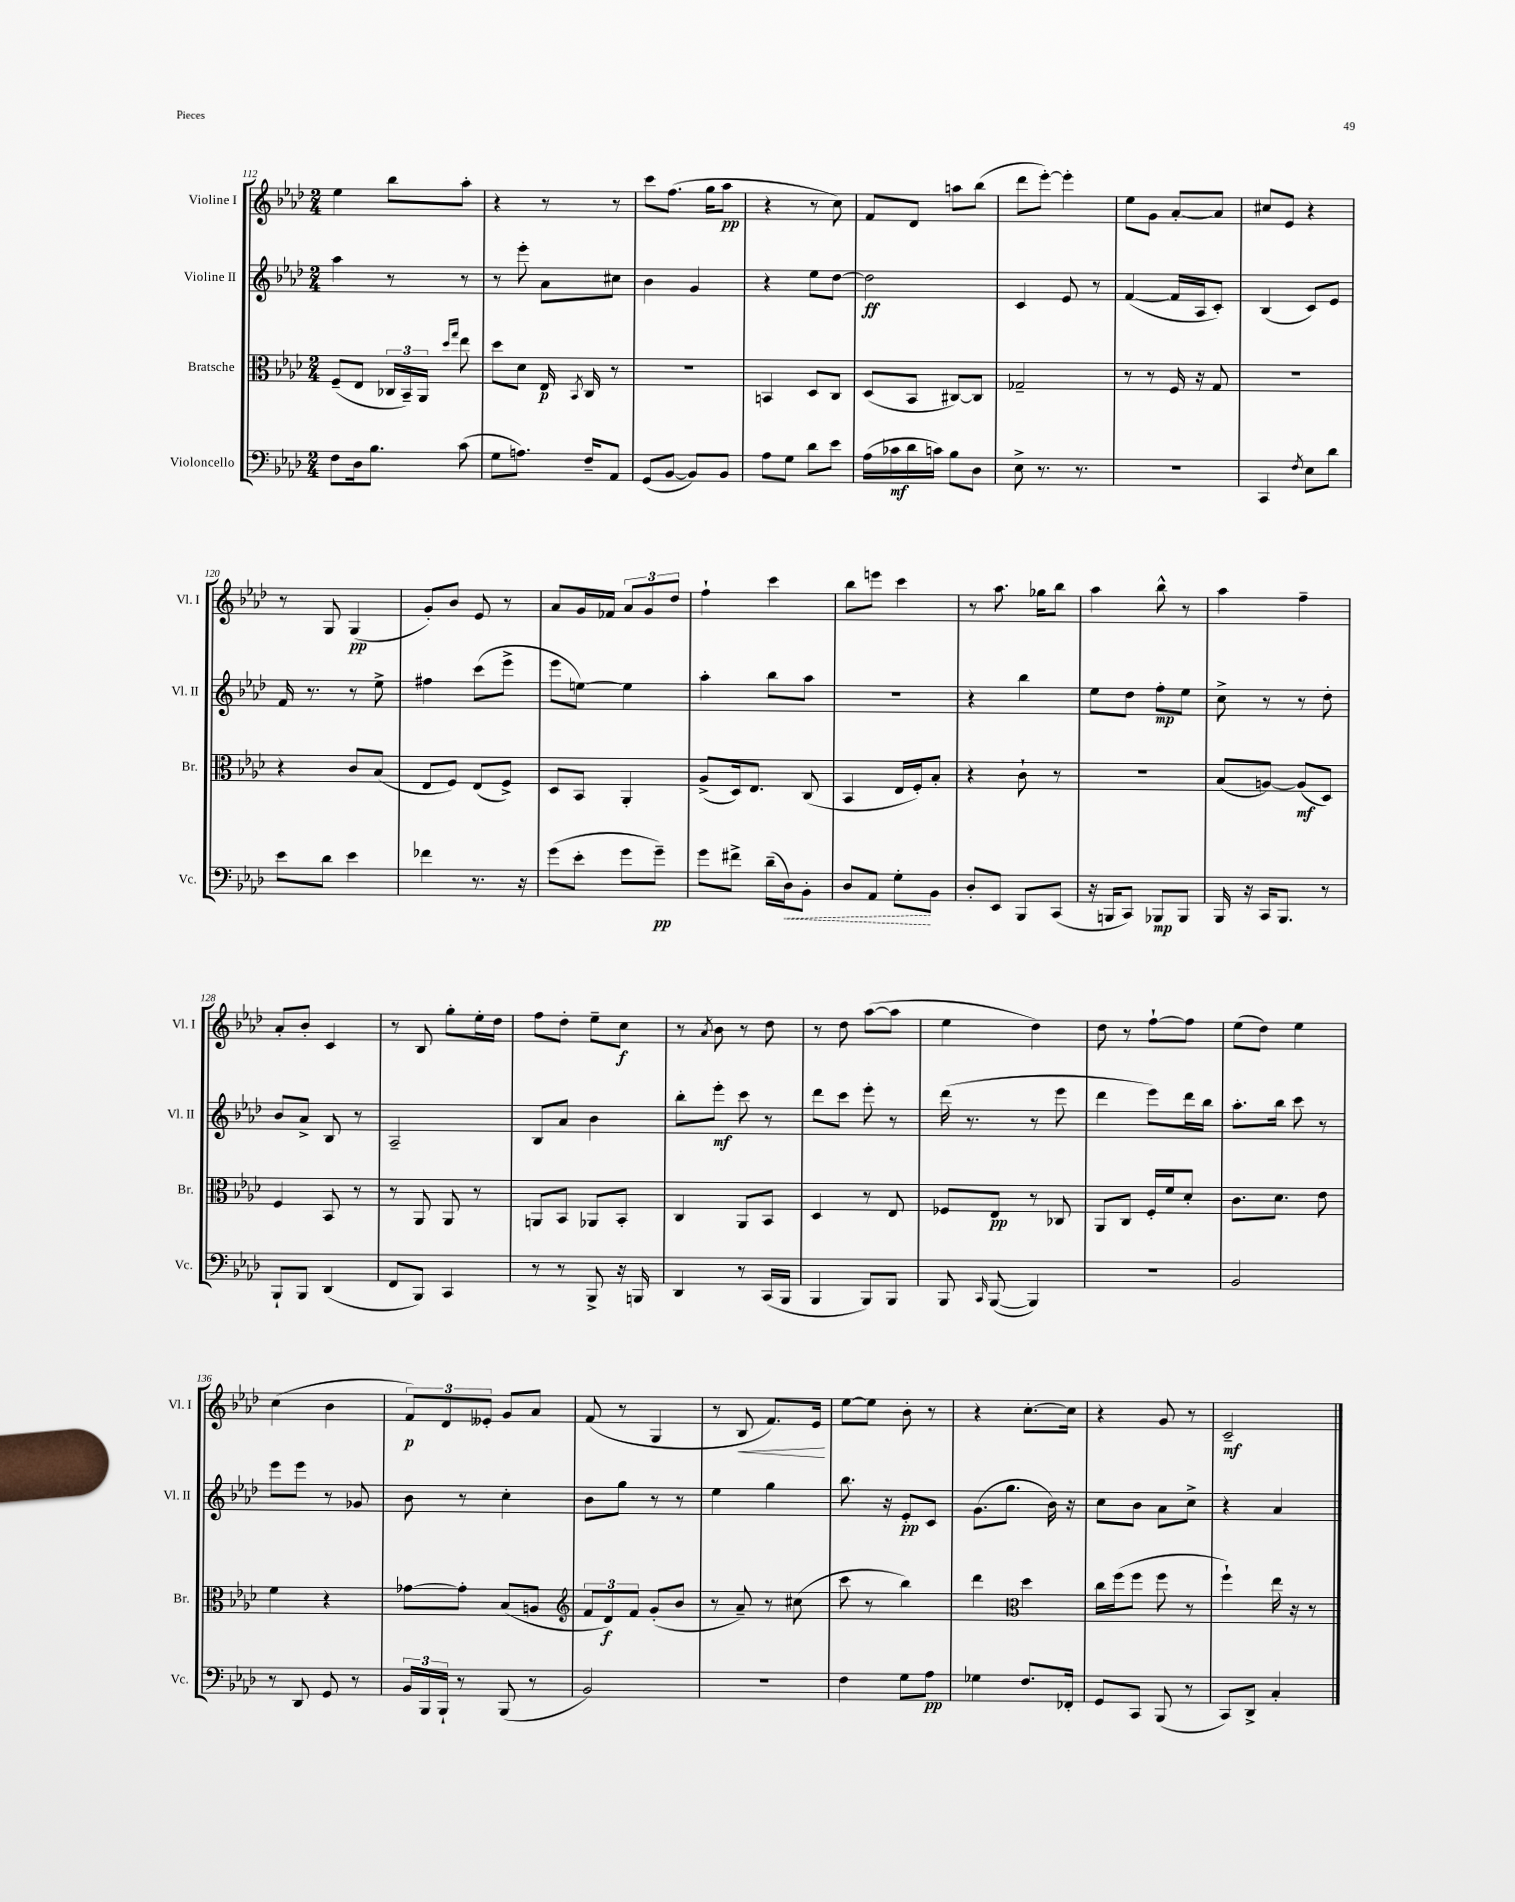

**kern	**dynam	**kern	**dynam	**kern	**dynam	**kern	**dynam
*part4	*part4	*part3	*part3	*part2	*part2	*part1	*part1
*staff4	*staff4	*staff3	*staff3	*staff2	*staff2	*staff1	*staff1
*I"Violoncello	*	*I"Bratsche	*	*I"Violine II	*	*I"Violine I	*
*I'Vc.	*	*I'Br.	*	*I'Vl. II	*	*I'Vl. I	*
*clefF4	*	*clefC3	*	*clefG2	*	*clefG2	*
*k[b-e-a-d-]	*	*k[b-e-a-d-]	*	*k[b-e-a-d-]	*	*k[b-e-a-d-]	*
*M2/4	*	*M2/4	*	*M2/4	*	*M2/4	*
=112	=112	=112	=112	=112	=112	=112	=112
8F\L	.	(8F~/L	.	4aa-\	.	4ee-\	.
16D-\k	.	8E-/J	.	.	.	.	.
8.B-\J	.	.	.	.	.	.	.
.	.	24C-X/LL	.	8r	.	8bb-\L	.
.	.	24BB-~/)	.	.	.	.	.
.	.	24AA-/JJ	.	.	.	.	.
.	.	16qqdd-/LL	.	.	.	.	.
.	.	16qqgg/JJ	.	.	.	.	.
(8c\	.	8ee-\	.	8r	.	8aa-'\J	.
=113	=113	=113	=113	=113	=113	=113	=113
8G\L	.	8dd-\L	.	8r	.	4r	.
8.An\J)	.	8d-\J	.	8eee-'\	.	.	.
.	.	16E-/	p	8a-\L	.	8r	.
.	.	8qBB-/	.	.	.	.	.
16F~/KL	.	16C/	.	.	.	.	.
8AA-/J	.	8r	.	8cc#X\J	.	8r	.
=114	=114	=114	=114	=114	=114	=114	=114
(8GG/L	.	2r	.	4b-\	.	8ccc\L	.
[8BB-/J	.	.	.	.	.	(8.ff\J	.
8BB-/L])	.	.	.	4g/	.	.	.
.	.	.	.	.	.	16gg\KL	.
8BB-/J	.	.	.	.	.	8aa-\J	pp
=115	=115	=115	=115	=115	=115	=115	=115
8A-\L	.	4BBn/	.	4r	.	4r	.
8G\J	.	.	.	.	.	.	.
8d-\L	.	8D-/L	.	8ee-\L	.	8r	.
8e-\J	.	8C/J	.	[8dd-\J	.	8cc\)	.
=116	=116	=116	=116	=116	=116	=116	=116
(16A-\LL	.	(8D-/L	.	2dd-\]	ff	8f/L	.
16c-X\	mf	.	.	.	.	.	.
16d-\	.	8BB-/J	.	.	.	8d-/J	.
16cn\JJ)	.	.	.	.	.	.	.
8B-\L	.	[8C#X/L)	.	.	.	8aan\L	.
8D-\J	.	8C#/J]	.	.	.	(8bb-\J	.
=117	=117	=117	=117	=117	=117	=117	=117
8E-^\	.	2G-X~/	.	4c/	.	8ddd-\L	.
8.r	.	.	.	.	.	[8eee-'\J)	.
.	.	.	.	8e-/	.	4eee-'\]	.
8.r	.	.	.	.	.	.	.
.	.	.	.	8r	.	.	.
=118	=118	=118	=118	=118	=118	=118	=118
2r	.	8r	.	([4f/	.	8ee-\L	.
.	.	8r	.	.	.	8g\J	.
.	.	16F/	.	16f/LL]	.	[8a-'/L	.
.	.	16r	.	16A-/J	.	.	.
.	.	8G/	.	8c'/J)	.	8a-/J]	.
=119	=119	=119	=119	=119	=119	=119	=119
4CC/	.	2r	.	(4B-/	.	8cc#X/L	.
.	.	.	.	.	.	8e-/J	.
8qF/	.	.	.	.	.	.	.
8E-\L	.	.	.	8c/L)	.	4r	.
8d-\J	.	.	.	8e-/J	.	.	.
!!LO:LB:g=z
=120	=120	=120	=120	=120	=120	=120	=120
8e-\L	.	4r	.	16f/	.	8r	.
.	.	.	.	8.r	.	.	.
8d-\J	.	.	.	.	.	8G/	.
4e-\	.	8c/L	.	8r	.	(4G/	pp
.	.	(8B-/J	.	8ee-^\	.	.	.
=121	=121	=121	=121	=121	=121	=121	=121
4f-X\	.	8E-/L	.	4ff#X\	.	8g'/L)	.
.	.	8F/J)	.	.	.	8b-/J	.
8.r	.	(8E-/L	.	(8ccc\L	.	8e-/	.
.	.	8F^/J)	.	8eee-^\J	.	8r	.
16r	.	.	.	.	.	.	.
=122	=122	=122	=122	=122	=122	=122	=122
(8g\L	.	8D-/L	.	8eee-\L	.	8a-/L	.
8e-'\J	.	8BB-/J	.	[8een\J)	.	16g/L	.
.	.	.	.	.	.	16f-X/JJ	.
8g\L	.	4AA-'/	.	4ee\]	.	12a-/L	.
.	.	.	.	.	.	12g/	.
8g~\J)	pp	.	.	.	.	.	.
.	.	.	.	.	.	12dd-/J	.
=123	=123	=123	=123	=123	=123	=123	=123
8g\L	.	(8A-^/L	.	4aa-'\	.	4ff`\	.
8f#X^\J	.	16D-/k)	.	.	.	.	.
.	.	8.E-/J	.	.	.	.	.
(16d-~\LL	.	.	.	8bb-\L	.	4ccc\	.
!	!LO:HP:b	!	!	!	!	!	!
16D-\J)	<	.	.	.	.	.	.
8BB-'\J	.	(8C/	.	8aa-\J	.	.	.
=124	=124	=124	=124	=124	=124	=124	=124
8D-/L	.	4BB-/	.	2r	.	8bb-\L	.
8AA-/J	.	.	.	.	.	8eeen\J	.
8G'\L	.	16E-/LL	.	.	.	4ccc\	.
.	.	16F'/J)	.	.	.	.	.
8BB-\J	[	8B-'/J	.	.	.	.	.
=125	=125	=125	=125	=125	=125	=125	=125
8D-'/L	.	4r	.	4r	.	8r	.
8EE-/J	.	.	.	.	.	8.aa-\	.
8BBB-/L	.	8c`\	.	4bb-\	.	.	.
.	.	.	.	.	.	16gg-X\KL	.
(8CC/J	.	8r	.	.	.	8bb-\J	.
=126	=126	=126	=126	=126	=126	=126	=126
16r	.	2r	.	8ee-\L	.	4aa-\	.
16BBBn/KL	.	.	.	.	.	.	.
8CC/J)	.	.	.	8dd-\J	.	.	.
8BBB-X/L	mp	.	.	8ff'\L	mp	8bb-^^\	.
8BBB-/J	.	.	.	8ee-\J	.	8r	.
=127	=127	=127	=127	=127	=127	=127	=127
16BBB-/	.	(8B-/L	.	8cc^\	.	4aa-\	.
16r	.	.	.	.	.	.	.
16CC/KL	.	[8An/J)	.	8r	.	.	.
8.BBB-/J	.	.	.	.	.	.	.
.	.	(8A/L]	mf	8r	.	4ff~\	.
8r	.	8D-/J)	.	8dd-'\	.	.	.
!!LO:LB:g=z
=128	=128	=128	=128	=128	=128	=128	=128
8BBB-`/L	.	4F/	.	8b-/L	.	8a-'/L	.
8BBB-/J	.	.	.	8a-^/J	.	8b-'/J	.
(4DD-/	.	8BB-/	.	8B-/	.	4c/	.
.	.	8r	.	8r	.	.	.
=129	=129	=129	=129	=129	=129	=129	=129
8FF/L	.	8r	.	2A-~/	.	8r	.
8BBB-/J)	.	8AA-/	.	.	.	8B-/	.
4CC/	.	8AA-/	.	.	.	8gg'\L	.
.	.	8r	.	.	.	16ee-'\L	.
.	.	.	.	.	.	16dd-\JJ	.
=130	=130	=130	=130	=130	=130	=130	=130
8r	.	8AAn/L	.	8B-/L	.	8ff\L	.
8r	.	8BB-/J	.	8a-/J	.	8dd-'\J	.
8BBB-^/	.	8AA-X/L	.	4b-\	.	8ee-~\L	.
16r	.	8BB-'/J	.	.	.	8cc\J	f
16BBBn/	.	.	.	.	.	.	.
=131	=131	=131	=131	=131	=131	=131	=131
4DD-/	.	4C/	.	8bb-'\L	.	8r	.
.	.	.	.	.	.	8qa-/	.
.	.	.	.	8eee-'\J	mf	8b-\	.
8r	.	8AA-/L	.	8ccc\	.	8r	.
(16CC/LL	.	8BB-/J	.	8r	.	8dd-\	.
16BBB-/JJ	.	.	.	.	.	.	.
=132	=132	=132	=132	=132	=132	=132	=132
4BBB-/	.	4D-/	.	8ddd-\L	.	8r	.
.	.	.	.	8ccc\J	.	8dd-\	.
8BBB-/L)	.	8r	.	8eee-'\	.	([8aa-\L	.
8BBB-/J	.	8E-/	.	8r	.	8aa-\J]	.
=133	=133	=133	=133	=133	=133	=133	=133
8BBB-/	.	8F-X/L	.	(16ddd-\	.	4ee-\	.
.	.	.	.	8.r	.	.	.
16qqCC/	.	.	.	.	.	.	.
([8BBB-/	.	8E-/J	pp	.	.	.	.
4BBB-/])	.	8r	.	8r	.	4dd-\)	.
.	.	8C-X/	.	8eee-\	.	.	.
=134	=134	=134	=134	=134	=134	=134	=134
2r	.	8AA-/L	.	4ddd-\	.	8dd-\	.
.	.	8C/J	.	.	.	8r	.
.	.	16F'/LL	.	8eee-\L)	.	[8ff`\L	.
.	.	16f/J	.	.	.	.	.
.	.	8d-'/J	.	16ddd-\L	.	8ff\J]	.
.	.	.	.	16bb-\JJ	.	.	.
=135	=135	=135	=135	=135	=135	=135	=135
2BB-/	.	8.c\L	.	8.aa-'\L	.	(8ee-\L	.
.	.	.	.	.	.	8dd-\J)	.
.	.	8.d-\J	.	16bb-\Jk	.	.	.
.	.	.	.	8ccc\	.	4ee-\	.
.	.	8e-\	.	8r	.	.	.
!!LO:LB:g=z
=136	=136	=136	=136	=136	=136	=136	=136
8r	.	4f\	.	8eee-\L	.	(4cc\	.
8DD-/	.	.	.	8eee-\J	.	.	.
8GG/	.	4r	.	8r	.	4b-\	.
8r	.	.	.	8g-X/	.	.	.
=137	=137	=137	=137	=137	=137	=137	=137
24BB-/LL	.	[8g-X\L	.	8b-\	.	12f/L)	p
24BBB-/	.	.	.	.	.	.	.
24BBB-`/JJ	.	.	.	.	.	12d-/	.
8r	.	8g-'\J]	.	8r	.	.	.
.	.	.	.	.	.	12e--X'/J	.
(8BBB-/	.	(8B-/L	.	4cc'\	.	8g/L	.
8r	.	8An/J	.	.	.	8a-/J	.
=138	=138	=138	=138	=138	=138	=138	=138
*	*	*clefG2	*	*	*	*	*
2BB-/)	.	12f/L	.	8b-\L	.	(8f/	.
.	.	12d-/)	f	.	.	.	.
.	.	.	.	8gg\J	.	8r	.
.	.	12f/J	.	.	.	.	.
.	.	(8g'/L	.	8r	.	4G/	.
.	.	8b-/J	.	8r	.	.	.
=139	=139	=139	=139	=139	=139	=139	=139
2r	.	8r	.	4ee-\	.	8r	.
!	!	!	!	!	!	!	!LO:HP:b
.	.	8a-~/)	.	.	.	8B-/	<
.	.	8r	.	4gg\	.	8.f/L)	.
.	.	(8cc#X\	.	.	.	.	.
.	.	.	.	.	.	16e-/Jk	.
.	.	.	.	.	.	.	[
=140	=140	=140	=140	=140	=140	=140	=140
4F\	.	8ccc\	.	8.bb-\	.	[8ee-\L	.
.	.	8r	.	.	.	8ee-\J]	.
.	.	.	.	16r	.	.	.
8G\L	.	4bb-\)	.	8e-'/L	pp	8b-'\	.
8A-\J	pp	.	.	8c/J	.	8r	.
=141	=141	=141	=141	=141	=141	=141	=141
4G-X\	.	4ddd-\	.	(8.g\L	.	4r	.
.	.	.	.	8.gg\J	.	.	.
*	*	*clefC3	*	*	*	*	*
8.F/L	.	4dd-\	.	.	.	[8.cc'\L	.
.	.	.	.	16b-\)	.	.	.
16FF-X'/Jk	.	.	.	16r	.	16cc\Jk]	.
=142	=142	=142	=142	=142	=142	=142	=142
8GG/L	.	16cc\LL	.	8cc\L	.	4r	.
.	.	(16ff\J	.	.	.	.	.
8CC/J	.	8ff\J	.	8b-\J	.	.	.
(8BBB-/	.	8ff\	.	8a-\L	.	8g/	.
8r	.	8r	.	8cc^\J	.	8r	.
=143	=143	=143	=143	=143	=143	=143	=143
8CC/L)	.	4ff`\)	.	4r	.	2c~/	mf
8DD-^/J	.	.	.	.	.	.	.
4C'/	.	16ee-\	.	4a-/	.	.	.
.	.	16r	.	.	.	.	.
.	.	8r	.	.	.	.	.
==	==	==	==	==	==	==	==
*-	*-	*-	*-	*-	*-	*-	*-
